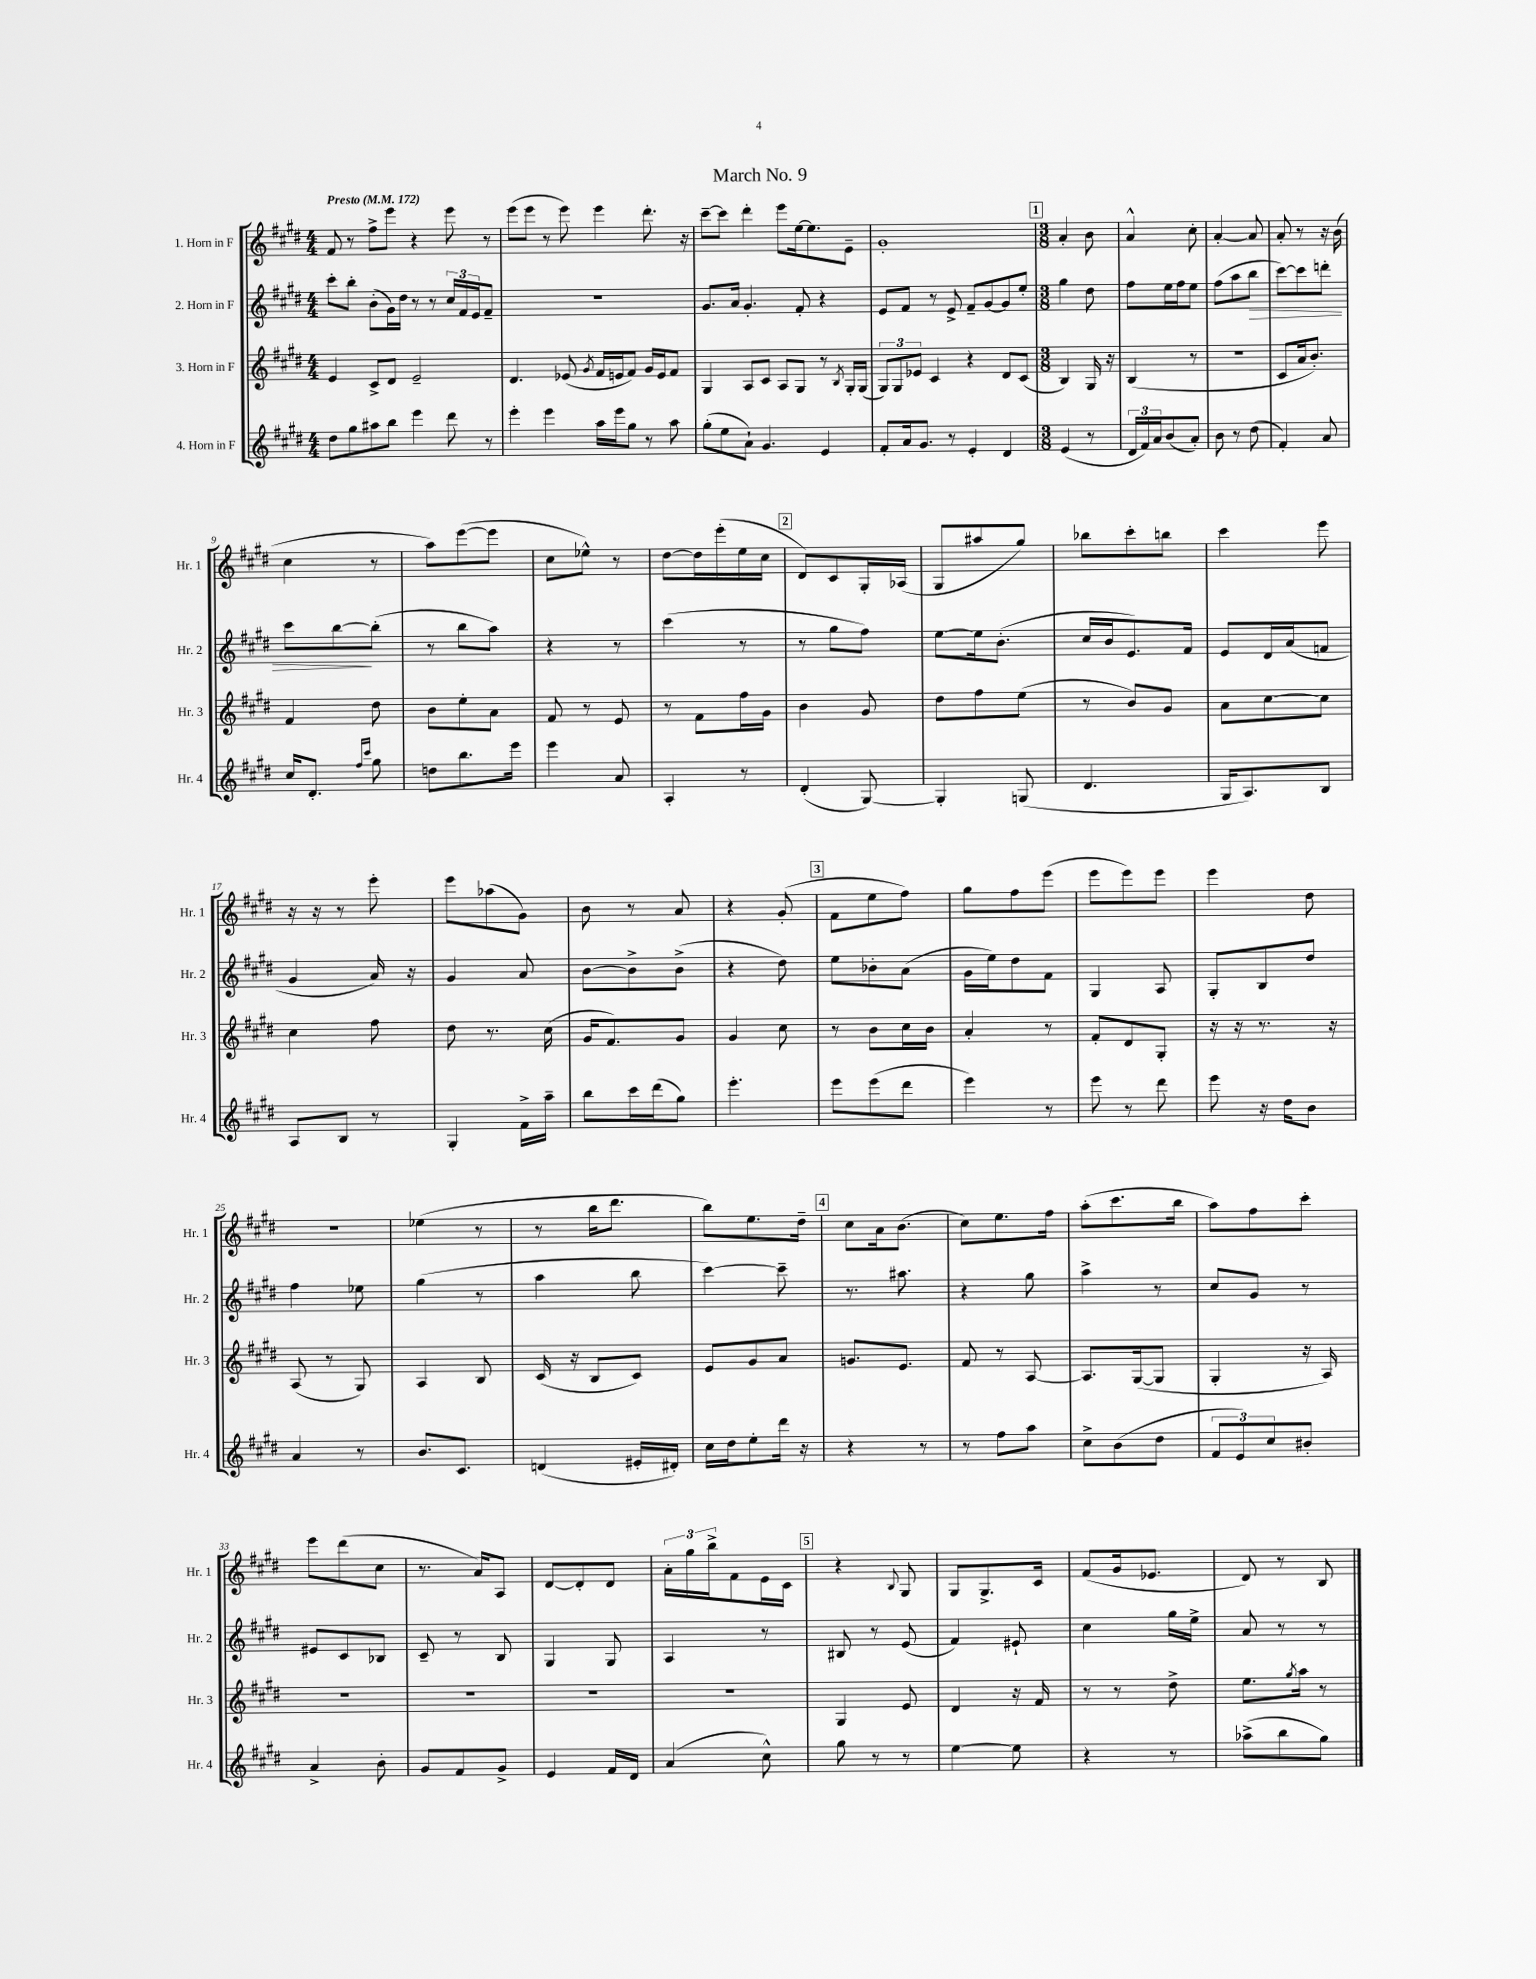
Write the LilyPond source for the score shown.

\header { title = "March No. 9" }
<<
\new StaffGroup <<
\new Staff = "s0" \with { instrumentName = "1. Horn in F" shortInstrumentName = "Hr. 1" } {
    \clef treble \key e \major \numericTimeSignature \time 4/4 \tempo "Presto" 4 = 172
    fis'8 r8 fis''8-> e'''8 r4 e'''8 r8 |
    e'''8( e'''8 r8 e'''8) e'''4 dis'''8.-. r16 |
    cis'''8~-- cis'''8 dis'''4-. e'''8 e''16~ e''8. e'8-- |
    gis'1-. |
    \mark \markup { \box "1" } \numericTimeSignature \time 3/8 a'4-. b'8 |
    a'4-^ cis''8-. |
    a'4~-. a'8 |
    a'8-. r8 r16 b'16( |
    cis''4 r8 |
    a''8) e'''8~( e'''8 |
    cis''8 ees''8-^) r8 |
    dis''8~ dis''16 e'''16-.( e''16 cis''16 |
    \mark \markup { \box "2" } dis'8) cis'8 gis16-. aes16( |
    gis8 ais''8 gis''8) |
    bes''8 cis'''8-. b''8 |
    cis'''4 e'''8 |
    r16 r16 r8 e'''8-. |
    e'''8 aes''8( gis'8) |
    b'8 r8 a'8 |
    r4 gis'8-.( |
    \mark \markup { \box "3" } fis'8 e''8 fis''8) |
    gis''8 fis''8 e'''8( |
    e'''8 e'''8) e'''8 |
    e'''4 dis''8 |
    R4. |
    ees''4( r8 |
    r8 b''16 dis'''8. |
    b''8) e''8. dis''16-- |
    \mark \markup { \box "4" } cis''8 a'16 b'8.( |
    cis''8) e''8. fis''16 |
    a''8-.( cis'''8. b''16 |
    a''8) fis''8 cis'''8-. |
    e'''8 dis'''8( cis''8 |
    r8. a'16) a8 |
    dis'8~ dis'8-. dis'8 |
    \tuplet 3/2 { a'16-. gis''16 b''16-> } fis'8 e'16 cis'16 |
    \mark \markup { \box "5" } r4 \appoggiatura { b8 } gis8 |
    gis8 gis8.-> cis'16 |
    fis'8( gis'16 ees'8. |
    dis'8) r8 b8 \bar "|." |
}
\new Staff = "s1" \with { instrumentName = "2. Horn in F" shortInstrumentName = "Hr. 2" } {
    \clef treble \key e \major \numericTimeSignature \time 4/4
    cis'''8-. b''8-. b'8-.( gis'16) dis''16 r8 r8 \tuplet 3/2 { cis''16 fis'16 e'16 } fis'8-- |
    R1 |
    gis'8. a'16 gis'4.-. fis'8-. r4 |
    e'8 fis'8 r8 e'8-> fis'8-- gis'8~ gis'8 e''8-. |
    \mark \markup { \box "1" } \numericTimeSignature \time 3/8 gis''4 dis''8 |
    fis''8 e''16 fis''16 e''8 |
    fis''8( a''8 b''8\> |
    cis'''8~) cis'''8 d'''8-. |
    cis'''8 b''8~\! b''8-.( |
    r8 b''8 a''8) |
    r4 r8 |
    cis'''4( r8 |
    \mark \markup { \box "2" } r8 gis''8 fis''8) |
    e''8~ e''16 b'8.-.( |
    cis''16 b'16 e'8.) fis'16 |
    e'8 dis'16 a'16( f'8 |
    gis'4 a'16) r16 |
    gis'4 a'8 |
    b'8~ b'8-> b'8->( |
    r4 dis''8) |
    \mark \markup { \box "3" } e''8 bes'8-. a'8( |
    gis'16 e''16) dis''8 fis'8 |
    gis4 a8 |
    gis8-. b8 dis''8 |
    fis''4 ees''8 |
    gis''4( r8 |
    a''4 b''8 |
    cis'''4~) cis'''8-- |
    \mark \markup { \box "4" } r8. ais''8. |
    r4 gis''8 |
    a''4-> r8 |
    cis''8 gis'8 r8 |
    eis'8 cis'8 bes8 |
    cis'8-- r8 b8 |
    gis4 gis8 |
    a4 r8 |
    \mark \markup { \box "5" } bis8 r8 e'8( |
    fis'4) eis'8-! |
    cis''4 gis''16 e''16-> |
    a'8 r8 r8 \bar "|." |
}
\new Staff = "s2" \with { instrumentName = "3. Horn in F" shortInstrumentName = "Hr. 3" } {
    \clef treble \key e \major \numericTimeSignature \time 4/4
    e'4 cis'8-> dis'8 e'2-- |
    dis'4. ees'8( \acciaccatura { gis'8 } fis'16 e'16 fis'8) gis'16 e'16 fis'8 |
    gis4 a8 cis'8 a8 gis8 r8 \acciaccatura { b8 } gis16-. gis16( |
    \tuplet 3/2 { gis8) gis8 ees'8 } cis'4 r4 dis'8 cis'8( |
    \mark \markup { \box "1" } \numericTimeSignature \time 3/8 b4) gis16 r16 |
    b4( r8 |
    R4. |
    cis'8 a'16 b'8.-.) |
    fis'4 dis''8 |
    b'8 e''8-. a'8 |
    fis'8 r8 e'8 |
    r8 fis'8 fis''16 gis'16 |
    \mark \markup { \box "2" } b'4 gis'8 |
    dis''8 fis''8 e''8( |
    r8 b'8) gis'8 |
    a'8 cis''8~ cis''8 |
    cis''4 fis''8 |
    dis''8 r8. cis''16( |
    gis'16 fis'8.) gis'8 |
    gis'4 cis''8 |
    \mark \markup { \box "3" } r8 b'8 cis''16 b'16 |
    a'4-. r8 |
    fis'8-. dis'8 gis8-. |
    r16 r16 r8. r16 |
    a8( r8 gis8) |
    a4 b8 |
    cis'16( r16 b8 cis'8) |
    e'8 gis'8 a'8 |
    \mark \markup { \box "4" } g'8. e'8. |
    fis'8 r8 a8~ |
    a8. gis16~( gis8 |
    gis4-. r16 a16) |
    R4. |
    R4. |
    R4. |
    R4. |
    \mark \markup { \box "5" } gis4 e'8 |
    dis'4 r16 fis'16 |
    r8 r8 dis''8-> |
    e''8. \acciaccatura { gis''8 } a''16 r8 \bar "|." |
}
\new Staff = "s3" \with { instrumentName = "4. Horn in F" shortInstrumentName = "Hr. 4" } {
    \clef treble \key e \major \numericTimeSignature \time 4/4
    dis''8 gis''8 ais''8 b''8 e'''4 dis'''8 r8 |
    e'''4-. e'''4 a''16 e'''16 gis''8 r8 a''8 |
    gis''8-.( e''8 a'8-!) gis'4. e'4 |
    fis'8-. a'16 gis'8. r8 e'4-. dis'4 |
    \mark \markup { \box "1" } \numericTimeSignature \time 3/8 e'4( r8 |
    \tuplet 3/2 { dis'16 fis'16) a'16 } b'8( a'8-.) |
    b'8 r8 dis''8( |
    fis'4-.) a'8 |
    cis''16 dis'8.-. \grace { fis''16 cis'''16 } gis''8 |
    d''8 b''8. e'''16 |
    e'''4 a'8 |
    a4-. r8 |
    \mark \markup { \box "2" } dis'4-.( gis8~) |
    gis4-. g8( |
    dis'4. |
    gis16 a8.) b8 |
    a8 b8 r8 |
    gis4-. fis'16-> a''16-- |
    b''8 cis'''16 dis'''16( gis''8) |
    e'''4.-. |
    \mark \markup { \box "3" } e'''8 e'''8( dis'''8 |
    e'''4) r8 |
    e'''8 r8 dis'''8 |
    e'''8 r16 dis''16 b'8 |
    a'4 r8 |
    b'8. cis'8. |
    d'4( eis'16-. dis'16-.) |
    cis''16 dis''16 e''8-. dis'''16 r16 |
    \mark \markup { \box "4" } r4 r8 |
    r8 fis''8 a''8 |
    cis''8-> b'8( dis''8 |
    \tuplet 3/2 { fis'8 e'8) cis''8 } bis'8-. |
    a'4-> b'8-. |
    gis'8 fis'8 gis'8-> |
    e'4 fis'16 dis'16 |
    a'4( cis''8-^) |
    \mark \markup { \box "5" } gis''8 r8 r8 |
    e''4~ e''8 |
    r4 r8 |
    aes''8->( b''8 gis''8) \bar "|." |
}
>>
>>
